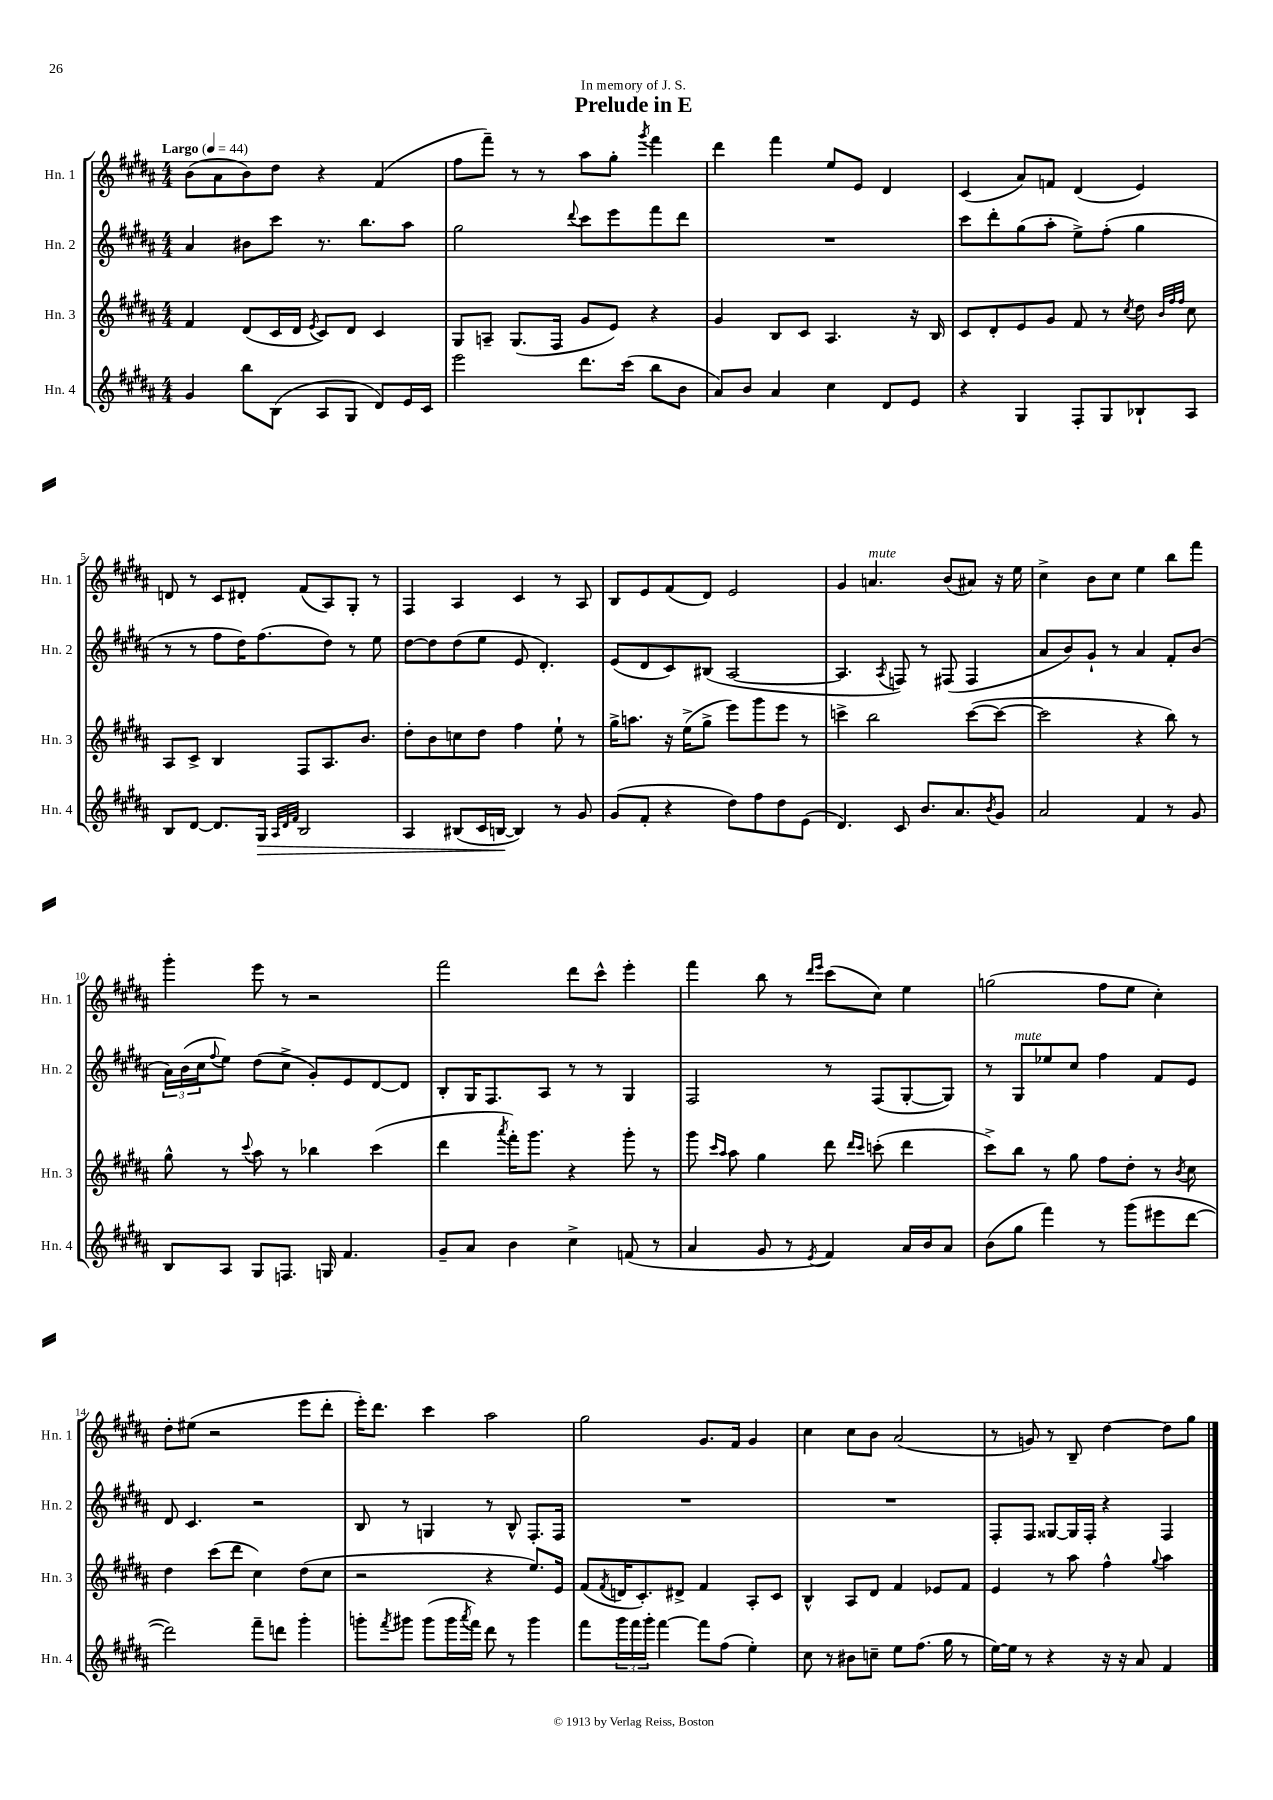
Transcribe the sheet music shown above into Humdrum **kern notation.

**kern	**dynam	**kern	**kern	**kern
*part4	*part4	*part3	*part2	*part1
*staff4	*staff4	*staff3	*staff2	*staff1
*I"Hn. 4	*	*I"Hn. 3	*I"Hn. 2	*I"Hn. 1
*I'Hn. 4	*	*I'Hn. 3	*I'Hn. 2	*I'Hn. 1
*clefG2	*	*clefG2	*clefG2	*clefG2
*k[f#c#g#d#a#]	*	*k[f#c#g#d#a#]	*k[f#c#g#d#a#]	*k[f#c#g#d#a#]
*M4/4	*	*M4/4	*M4/4	*M4/4
*MM44	*	*MM44	*MM44	*MM44
=1	=1	=1	=1	=1
!	!	!	!	!LO:TX:a:B:t=Largo
4g#/	.	4f#/	4a#/	(8b\L
.	.	.	.	8a#\
8bb\L	.	(8d#/L	8b#X\L	8b\)
(8B\J	.	16c#/L	8ccc#\J	8dd#\J
.	.	16d#/JJ	.	.
.	.	8qe/	.	.
8A#/L	.	8c#/L)	8.r	4r
8G#/J	.	8d#/J	.	.
.	.	.	8.bb\L	.
8d#/L)	.	4c#/	.	(4f#/
16e/L	.	.	8aa#\J	.
16c#/JJ	.	.	.	.
=2	=2	=2	=2	=2
2eee\	.	8G#/L	2gg#\	8ff#\L
.	.	8An~/J	.	8fff#~\J)
.	.	(8.G#/L	.	8r
.	.	.	.	8r
.	.	16F#/Jk	.	.
.	.	.	8qqddd#/	.
8.ddd#\L	.	8g#/L	8ccc#\L	8aa#\L
.	.	8e/J)	8eee\	8gg#'\J
(16ccc#\Jk	.	.	.	.
.	.	.	.	8qggg#/
8bb\L	.	4r	8fff#\	4fff#\
8b\J	.	.	8ddd#\J	.
=3	=3	=3	=3	=3
8a#/L)	.	4g#/	1r	4ddd#\
8b/J	.	.	.	.
4a#/	.	8B/L	.	4fff#\
.	.	8c#/J	.	.
4cc#\	.	4.A#/	.	8ee/L
.	.	.	.	8e/J
8d#/L	.	.	.	4d#/
8e/J	.	16r	.	.
.	.	16B/	.	.
=4	=4	=4	=4	=4
4r	.	8c#/L	8ccc#\L	(4c#/
.	.	8d#'/	8ddd#'\	.
4G#/	.	8e/	(8gg#\	8a#/L)
.	.	8g#/J	8aa#'\J	8fn/J
8F#'/L	.	8f#/	8ee^\L)	(4d#/
8G#/	.	8r	(8ff#'\J	.
.	.	8qcc#/	.	.
8B-X`/	.	8dd#\	4gg#\	4e/)
.	.	32qqb/LLL	.	.
.	.	32qqff#/	.	.
.	.	32qqff#/JJJ	.	.
8A#/J	.	8cc#\	.	.
!!LO:LB:g=z
=5	=5	=5	=5	=5
8B/L	.	8A#/L	8r	8dn/
[8d#/J	.	8c#^/J	8r	8r
8.d#/L]	.	4B/	8ff#\L	8c#/L
.	.	.	16dd#\K)	8d#X'/J
!	!LO:HP:b	!	!	!
16G#/Jk	>	.	(8.ff#\	.
32qqA#/LLL	.	.	.	.
32qqd#/	.	.	.	.
32qqf#/JJJ	.	.	.	.
2B/	.	8F#/L	.	(8f#/L
.	.	8.A#/	8dd#\J)	8A#/)
.	.	.	8r	8G#'/J
.	.	8.b/J	.	.
.	.	.	8ee\	8r
=6	=6	=6	=6	=6
4A#/	.	8dd#'\L	[8dd#\L	4F#/
.	.	8b\	8dd#\]	.
(8B#X/L	.	8ccn\	(8dd#\	4A#/
16c#/L	.	8dd#\J	8ee\J	.
[16Bn/JJ	.	.	.	.
4B/])	]	4ff#\	8e/	4c#/
.	.	.	4.d#'/)	.
8r	.	8ee`\	.	8r
8g#/	.	8r	.	8A#/
=7	=7	=7	=7	=7
(8g#/L	.	16gg#^\KL	(8e/L	8B/L
.	.	8.aan\J	.	.
8f#'/J	.	.	8d#/	8e/
4r	.	16r	8c#/)	(8f#/
.	.	(16ee^\KL	.	.
.	.	8gg#^\J	(8B#X/J	8d#/J)
8dd#\L)	.	8eee\L)	[2A#/	2e/
8ff#\	.	8ggg#\	.	.
8dd#\	.	8eee\J	.	.
(8e\J	.	8r	.	.
=8	=8	=8	=8	=8
4.d#/)	.	4cccn^\	4.A#/]	4g#/
!	!	!	!	!LO:TX:a:i:t=mute
.	.	2bb\	.	4.an/
.	.	.	8qA#/	.
8c#/	.	.	8Fn/)	.
8.b/L	.	.	8r	.
.	.	.	(8F#X/	(8b/L
8.a#/	.	.	.	.
.	.	([8ccc\L	4F#/	8a#X/J)
8qb/	.	.	.	.
8g#/J	.	8ccc\J_	.	16r
.	.	.	.	16ee\
=9	=9	=9	=9	=9
2a#/	.	2ccc\]	8a#/L	4cc#^\
.	.	.	8b/)	.
.	.	.	8g#`/J	8b\L
.	.	.	8r	8cc#\J
4f#/	.	4r	4a#/	4ee\
8r	.	8bb\)	8f#'/L	8bb\L
8g#/	.	8r	(8b/J	8fff#\J
!!LO:LB:g=z
=10	=10	=10	=10	=10
8B/L	.	8gg#^^\	24a#\LL)	4ggg#'\
.	.	.	(24b\	.
.	.	.	24cc#\J	.
.	.	.	8qqff#/	.
8A#/J	.	8r	8ee\J)	.
.	.	8qqccc#/	.	.
8G#/L	.	8aa#\	(8dd#\L	8eee\
8.Fn/J	.	8r	8cc#^\J	8r
.	.	4bb-X\	8g#'/L)	2r
16Gn/	.	.	.	.
4.f#/	.	.	8e/	.
.	.	(4ccc#\	[8d#/	.
.	.	.	8d#/J]	.
=11	=11	=11	=11	=11
8g#~/L	.	4ddd#\	8B'/L	2fff#\
8a#/J	.	.	16G#/K	.
.	.	.	8.F#/	.
.	.	8qaaa#/	.	.
4b\	.	16fff#'\KL)	.	.
.	.	8.ggg#\J	.	.
.	.	.	8A#/J	.
4cc#^\	.	4r	8r	8ddd#\L
.	.	.	8r	8ccc#^^\J
(8fn/	.	8ggg#'\	4G#/	4eee'\
8r	.	8r	.	.
=12	=12	=12	=12	=12
4a#/	.	8ggg#\	2F#/	4fff#\
.	.	16qqccc#/LL	.	.
.	.	16qqaa#/JJ	.	.
.	.	8aa#\	.	.
8g#/	.	4gg#\	.	8bb\
8r	.	.	.	8r
.	.	.	.	16qqddd#/LL
8qe/	.	.	.	16qqeee/JJ
4f#/)	.	8ddd#\	8r	(8ccc#\L
.	.	16qqddd#/LL	.	.
.	.	16qqccc#/JJ	.	.
.	.	(8cccn'\	(8F#/L	8cc#\J)
16a#/LL	.	4ddd#\	[8G#'/	4ee\
16b/J	.	.	.	.
8a#/J	.	.	8G#/J])	.
=13	=13	=13	=13	=13
(8b\L	.	8ccc#^\L)	8r	(2ggn\
!	!	!	!LO:TX:a:i:t=mute	!
8gg#\J	.	8bb\J	8G#/L	.
4fff#\)	.	8r	8ee-X/	.
.	.	8gg#\	8cc#/J	.
8r	.	8ff#\L	4ff#\	8ff#\L
(8ggg#\L	.	8dd#'\J	.	8ee\J
8eee#X\	.	8r	8f#/L	4cc#'\)
.	.	8qb/	.	.
[8ddd#\J	.	8cc#\	8e/J	.
!!LO:LB:g=z
=14	=14	=14	=14	=14
2ddd#\])	.	4dd#\	8d#/	8dd#'\L
.	.	.	4.c#/	(8ee#X\J
.	.	(8ccc#\L	.	2r
.	.	8ddd#\J	.	.
8fff#~\L	.	4cc#\)	2r	.
8dddn\J	.	.	.	.
4ggg#'\	.	(8dd#\L	.	8eee\L
.	.	8cc#\J	.	8ddd#'\J
=15	=15	=15	=15	=15
8gggn'\L	.	2r	8B/	16eee'\KL)
.	.	.	.	8.ddd#\J
8qfff#/	.	.	.	.
8ggg#X\J	.	.	8r	.
(8ggg#\L	.	.	4Gn/	4ccc#\
16ggg#\L	.	.	.	.
8qaaa#/	.	.	.	.
16fff#\JJ)	.	.	.	.
8ddd#\	.	4r	8r	2aa#\
8r	.	.	8B^^/	.
4ggg#\	.	8.ee/L)	8.F#'/L	.
.	.	16e/Jk	16F#/Jk	.
=16	=16	=16	=16	=16
8fff#\L	.	(8f#/L	1r	2gg#\
.	.	8qf#/	.	.
24ggg#\L	.	16dn/K	.	.
24fff#\	.	.	.	.
.	.	8.c#'/)	.	.
24ggg#'\JJ	.	.	.	.
[4fff#\	.	.	.	.
.	.	8d#X^/J	.	.
8fff#\L]	.	4f#/	.	8.g#/L
(8ff#\J	.	.	.	.
.	.	.	.	16f#/Jk
4ee'\)	.	8A#'/L	.	4g#/
.	.	8c#/J	.	.
=17	=17	=17	=17	=17
8cc#\	.	4B^^/	1r	4cc#\
8r	.	.	.	.
8b#X\L	.	8A#/L	.	8cc#\L
8ccn~\J	.	8d#/J	.	8b\J
8ee\L	.	4f#/	.	(2a#/
(8.ff#\J	.	.	.	.
.	.	8e-X/L	.	.
16gg#\	.	.	.	.
8r	.	8f#/J	.	.
=18	=18	=18	=18	=18
[16ee\LL)	.	4e/	8F#'/L	8r
16ee\JJ]	.	.	.	.
8r	.	.	8F#/J	8gn/)
4r	.	8r	[8G##X/L	8r
.	.	8aa#\	16G##/L]	8B~/
.	.	.	16F#'/JJ	.
16r	.	4ff#^^\	4r	[4dd#\
16r	.	.	.	.
8a#/	.	.	.	.
.	.	8qqgg#/	.	.
4f#/	.	4aa#\	4F#/	8dd#\L]
.	.	.	.	8gg#\J
==	==	==	==	==
*-	*-	*-	*-	*-
